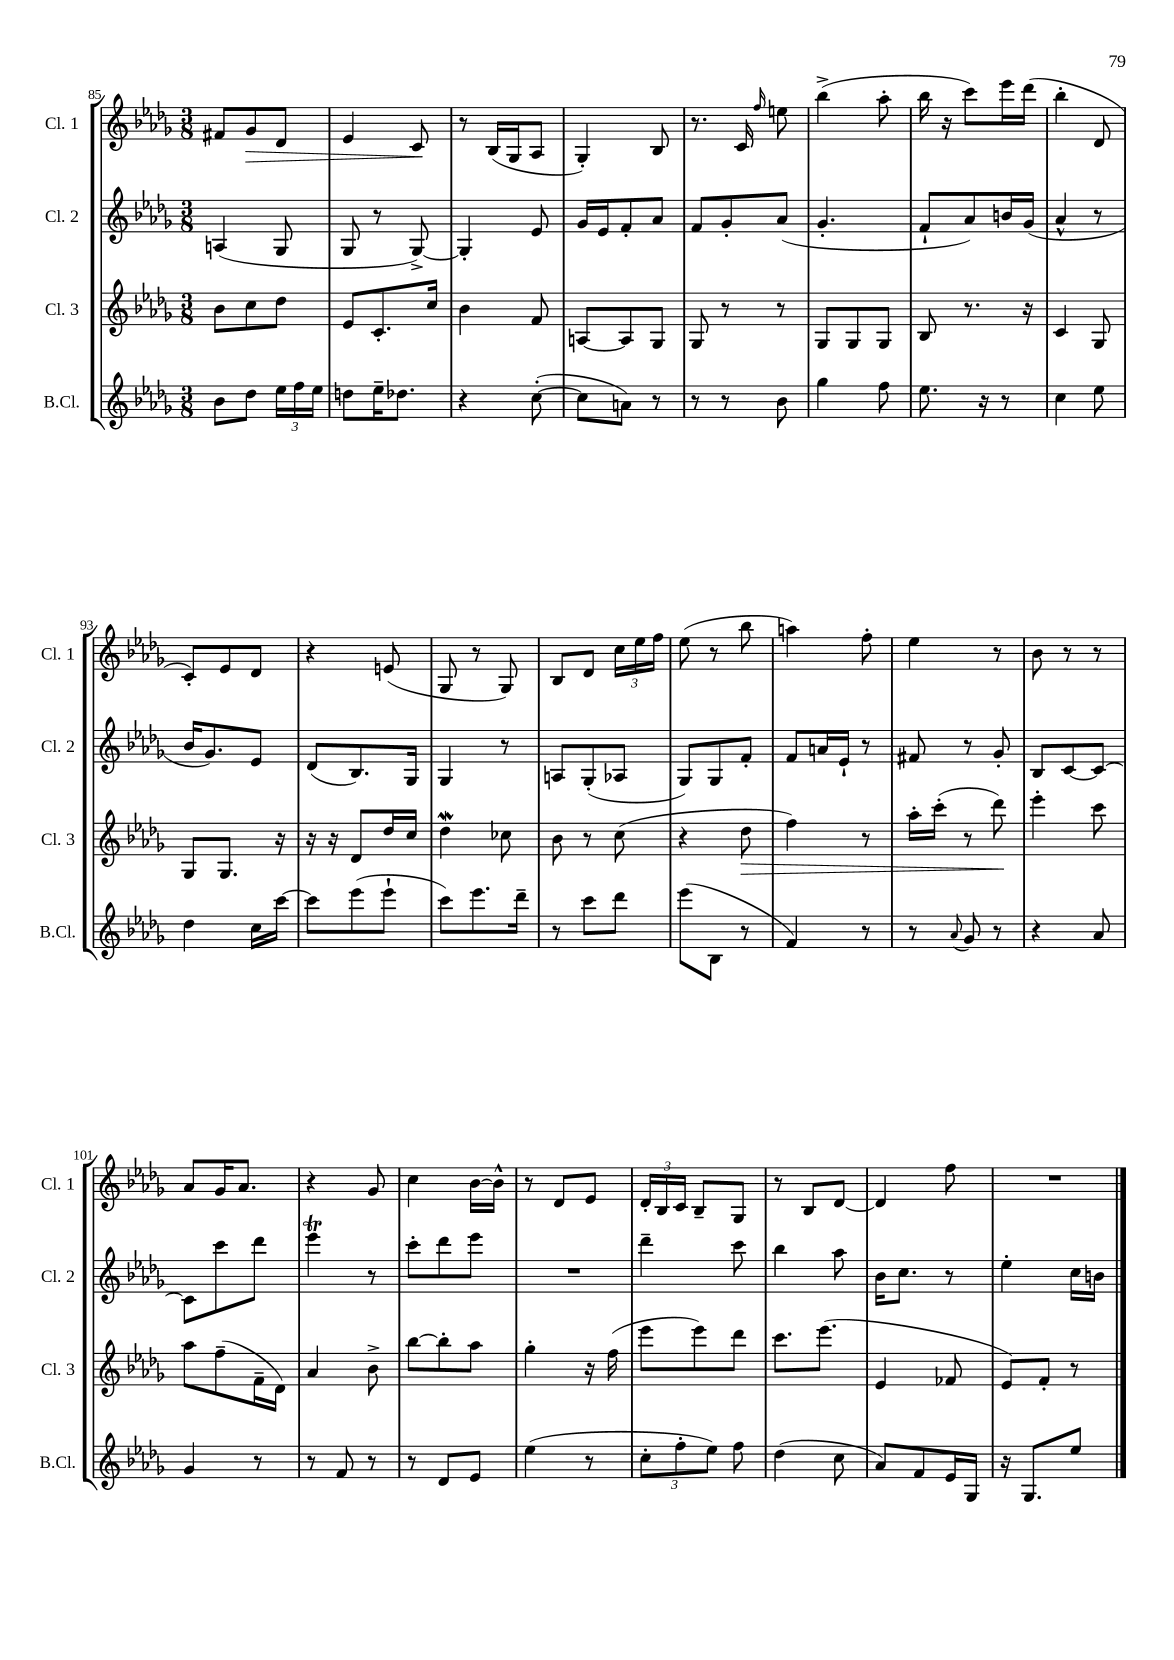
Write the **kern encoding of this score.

**kern	**kern	**kern	**kern
*staff4	*staff3	*staff2	*staff1
*clefG2	*clefG2	*clefG2	*clefG2
*k[b-e-a-d-g-]	*k[b-e-a-d-g-]	*k[b-e-a-d-g-]	*k[b-e-a-d-g-]
*M3/8	*M3/8	*M3/8	*M3/8
8b-	8b-	(4A	8f#
8dd-	8cc	.	8g-
24ee-	8dd-	8G-	8d-
24ff	.	.	.
24ee-	.	.	.
=	=	=	=
8dd	8e-	8G-	4e-
16ee-~	8.c'	8r	.
8.dd-	.	.	.
.	.	[8G-^)	8c
.	16cc	.	.
=	=	=	=
4r	4b-	4G-']	8r
.	.	.	(16B-
.	.	.	16G-
([8cc'	8f	8e-	8A-
=	=	=	=
8cc]	[8A	16g-	4G-')
.	.	16e-	.
8a)	8A]	8f'	.
8r	8G-	8a-	8B-
=	=	=	=
8r	8G-	8f	8.r
8r	8r	8g-'	.
.	.	.	16c
.	.	.	16qqff
8b-	8r	(8a-	8ee
=	=	=	=
4gg-	8G-	4.g-'	(4bb-^
.	8G-	.	.
8ff	8G-	.	8aa-'
=	=	=	=
8.ee-	8B-	8f`	16bb-
.	.	.	16r
.	8.r	8a-)	8ccc)
16r	.	.	.
8r	.	16b	16eee-
.	16r	(16g-	(16ddd-
=	=	=	=
4cc	4c	4a-^^	4bb-'
8ee-	8G-	8r	8d-
=	=	=	=
4dd-	8G-	16b-	8c')
.	.	8.g-)	.
.	8.G-	.	8e-
16cc	.	8e-	8d-
[16ccc	16r	.	.
=	=	=	=
8ccc]	16r	(8d-	4r
.	16r	.	.
(8eee-	8d-	8.B-)	.
8eee-`	16dd-	.	(8e
.	16cc	16G-	.
=	=	=	=
8ccc)	4dd-	4G-	8G-
8.eee-	.	.	8r
.	8cc-	8r	8G-)
16ddd-~	.	.	.
=	=	=	=
8r	8b-	8A	8B-
8ccc	8r	(8G-'	8d-
8ddd-	(8cc	8A-	24cc
.	.	.	24ee-
.	.	.	24ff
=	=	=	=
(8eee-	4r	8G-)	(8ee-
8B-	.	8G-	8r
8r	8dd-	8f'	8bb-
=	=	=	=
4f)	4ff)	8f	4aa)
.	.	16a	.
.	.	16e-`	.
8r	8r	8r	8ff'
=	=	=	=
8r	16aa-'	8f#	4ee-
.	(16ccc'	.	.
8qqa-	.	.	.
8g-	8r	8r	.
8r	8ddd-)	8g-'	8r
=	=	=	=
4r	4eee-'	8B-	8b-
.	.	[8c	8r
8a-	8ccc	8c_	8r
=	=	=	=
4g-	8aa-	8c]	8a-
.	(8ff~	8ccc	16g-
.	.	.	8.a-
8r	16f~	8ddd-	.
.	16d-)	.	.
=	=	=	=
8r	4a-	4eee-	4r
8f	.	.	.
8r	8b-^	8r	8g-
=	=	=	=
8r	[8bb-	8ccc'	4cc
8d-	8bb-']	8ddd-	.
8e-	8aa-	8eee-	[16b-
.	.	.	16b-^^]
=	=	=	=
(4ee-	4gg-'	4.r	8r
.	.	.	8d-
8r	16r	.	8e-
.	(16ff	.	.
=	=	=	=
12cc'	8eee-	4ddd-~	24d-'
.	.	.	24B-
12ff'	.	.	24c
.	8eee-)	.	8B-~
12ee-)	.	.	.
8ff	8ddd-	8ccc	8G-
=	=	=	=
(4dd-	8.ccc	4bb-	8r
.	.	.	8B-
.	(8.eee-	.	.
8cc	.	8aa-	[8d-
=	=	=	=
8a-)	4e-	16b-	4d-]
.	.	8.cc	.
8f	.	.	.
16e-	8f-	8r	8ff
16G-	.	.	.
=	=	=	=
16r	8e-)	4ee-'	4.r
8.G-	.	.	.
.	8f'	.	.
8ee-	8r	16cc	.
.	.	16b	.
==	==	==	==
*-	*-	*-	*-
